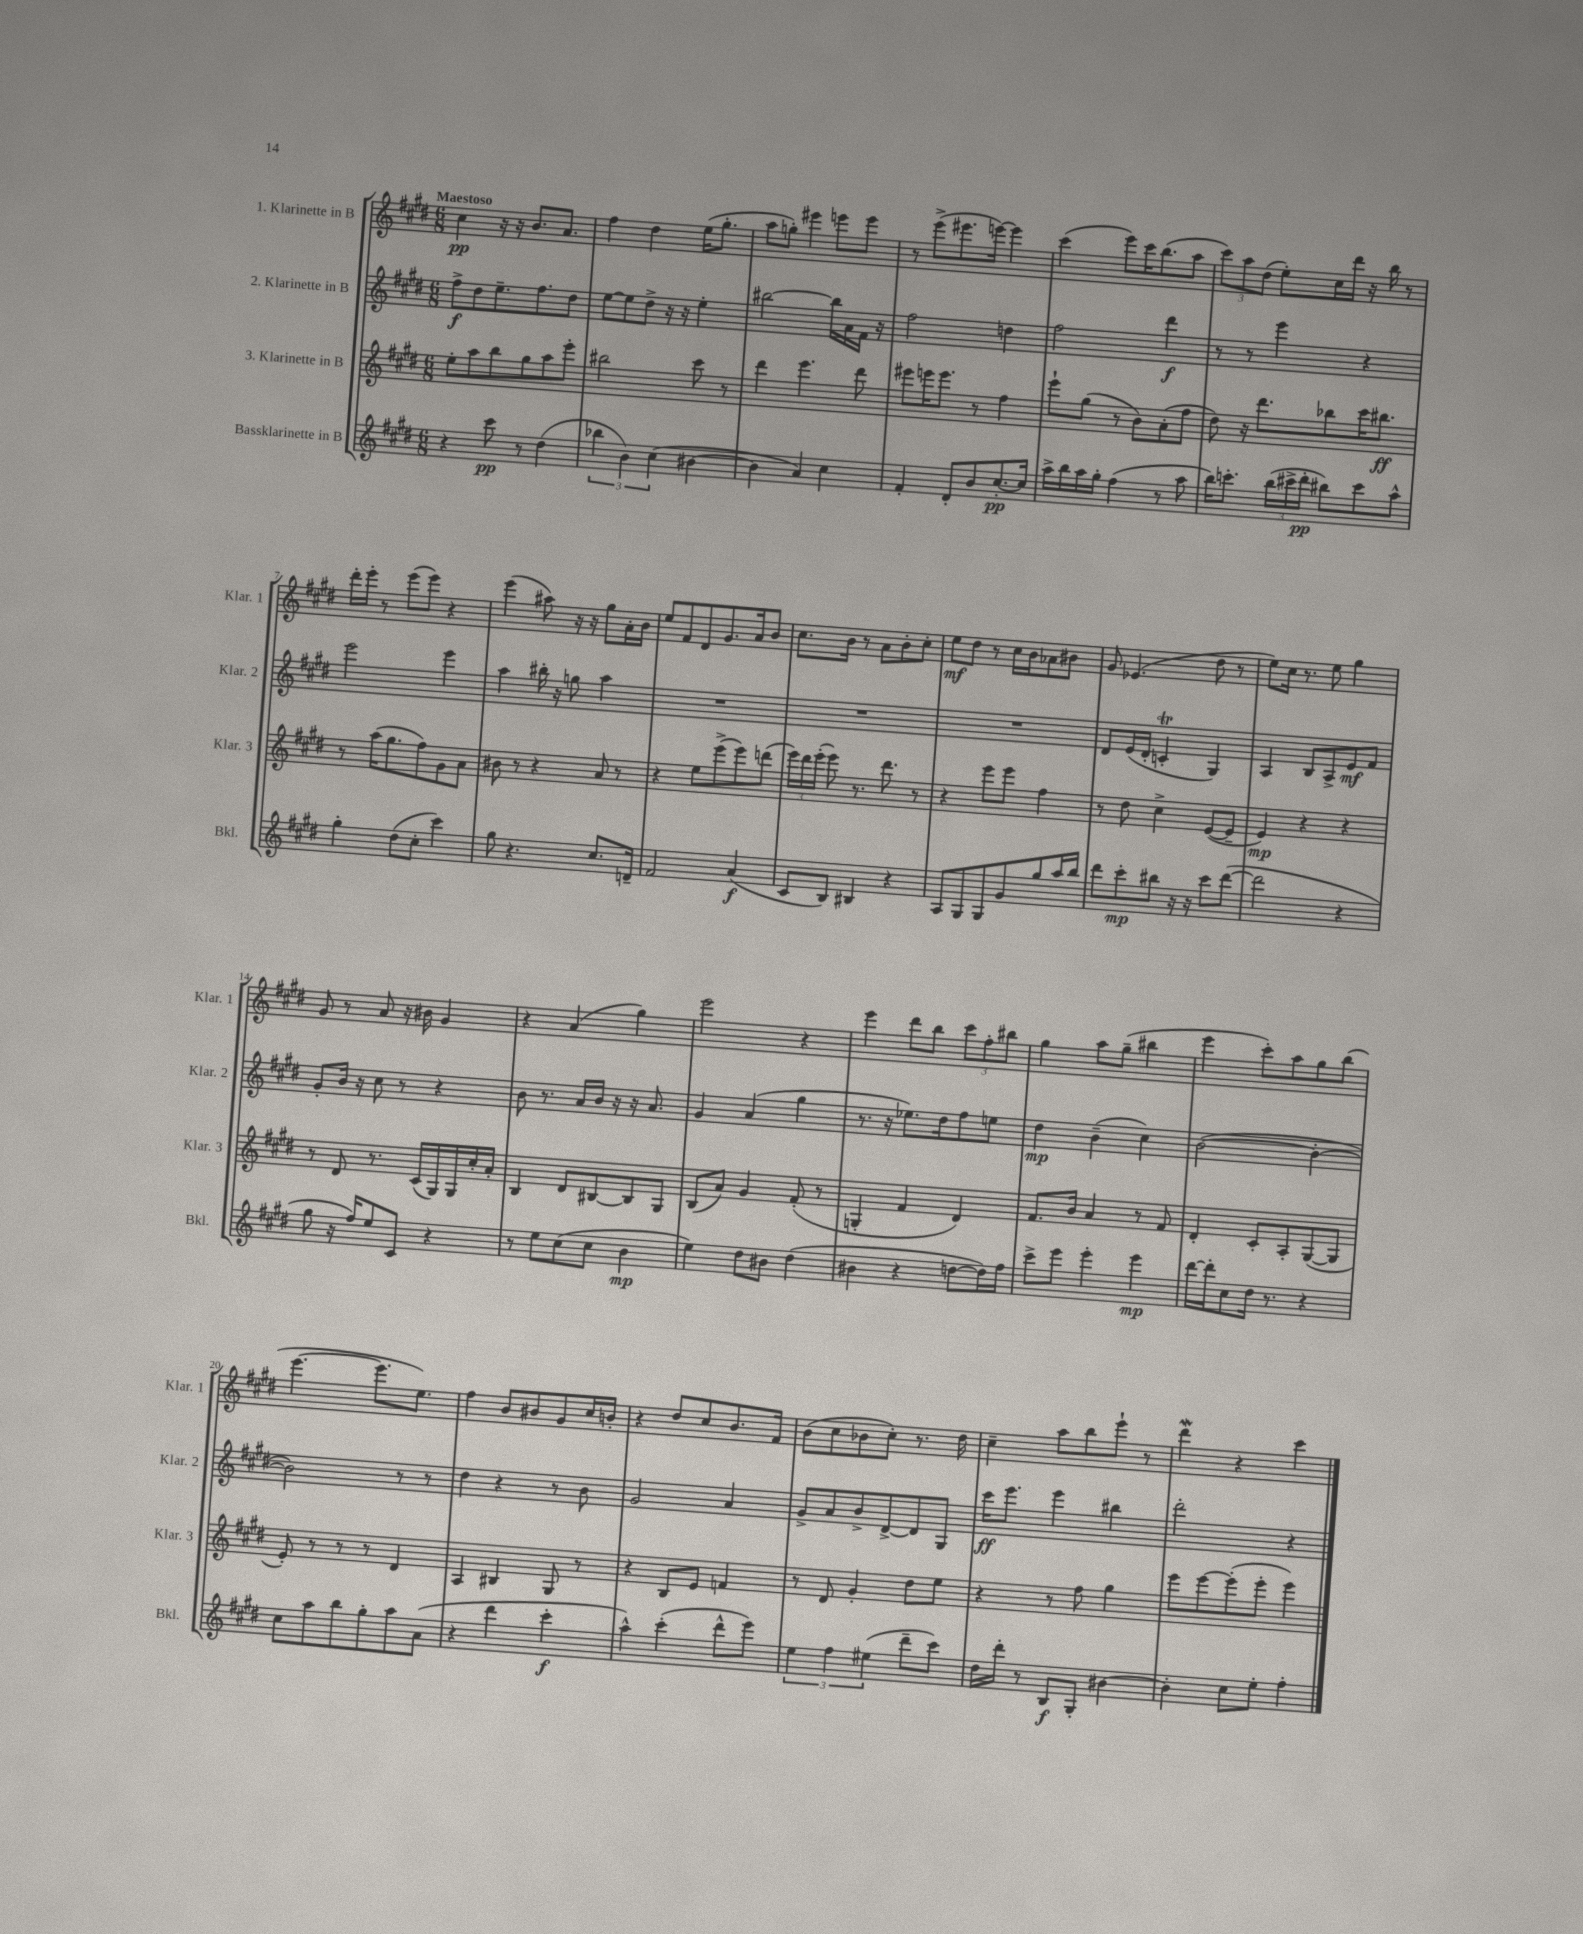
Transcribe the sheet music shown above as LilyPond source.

<<
\new StaffGroup <<
\new Staff = "s0" \with { instrumentName = "1. Klarinette in B" shortInstrumentName = "Klar. 1" } {
    \clef treble \key e \major \numericTimeSignature \time 6/8 \tempo "Maestoso"
    \autoBeamOff cis''4\pp r16 r16 b'8.[ a'8.] |
    fis''4 dis''4 e''16[( gis''8.]-. |
    a''8[ g''8]-.) eis'''4 e'''8[ e'''8] |
    r8 e'''8[->( eis'''8. e'''16]~) e'''4 |
    cis'''4( e'''8[) cis'''16 b''8.( a''8] |
    \tuplet 3/2 { cis'''8[) a''8 dis''8]( } e''8[-.) cis''16 dis'''16] r16 b''16 r8 |
    dis'''16[-. e'''16]-. r8 e'''8[( e'''8]) r4 |
    e'''4( ais''8) r16 r16 gis''8[ a'16-. b'16] |
    e''8[ fis'8 dis'8 gis'8. a'16 b'8] |
    cis''8.[ b'16] r8 a'8[ b'8-. cis''8]-. |
    e''8[\mf dis''8] r8 cis''16[ b'16 aes'8 bis'8] |
    gis'8 ees'4.( dis''8 r8 |
    e''8[) cis''16] r8. e''8 gis''4 |
    gis'8 r8 a'8 r16 bis'16 gis'4 |
    r4 a'4( gis''4) |
    e'''2 r4 |
    e'''4 dis'''8[ b''8] \tuplet 3/2 { cis'''8[ fis''8-. bis''8] } |
    gis''4 a''8[ gis''8]--( bis''4 |
    e'''4 cis'''8[-.) a''8 gis''8 b''8]( |
    e'''4.~ e'''8.[ e''8.]) |
    fis''4 b'8[ bis'8 gis'8 cis''16 b'16]-. |
    r4 dis''8[ cis''8 b'8. fis'16] |
    b'8[( cis''8 bes'8 cis''8]-.) r8. dis''16 |
    cis''4-- a''8[ b''8 e'''8]-! r8 |
    dis'''4\mordent r4 cis'''4 \bar "|." |
}
\new Staff = "s1" \with { instrumentName = "2. Klarinette in B" shortInstrumentName = "Klar. 2" } {
    \clef treble \key e \major \numericTimeSignature \time 6/8
    \autoBeamOff fis''8[->\f dis''8 e''8.-- fis''8. dis''8] |
    e''8[~ e''8 dis''8]-> r16 r16 e''4-. |
    bis''2~ bis''16[ a'16 fis'16] r16 |
    fis''2 d''4 |
    fis''2 dis'''4\f |
    r8 r8 e'''4 r4 |
    e'''2 e'''4 |
    a''4 bis''16-. r16 g''8 a''4 |
    R2. |
    R2. |
    R2. |
    dis'8[ e'16( dis'16]-. c'4-.\trill gis4) |
    a4 b8[ a8-> e'8\mf fis'8] |
    gis'8[-. b'16] r16 cis''8 r8 r4 |
    b'8 r8. a'16[ b'16] r16 r16 a'8. |
    gis'4 a'4( gis''4 |
    r8. r16 ees''8.[) dis''16 fis''8 e''8] |
    dis''4\mp b'4--( cis''4) |
    b'2~( b'4~-. |
    b'2) r8 r8 |
    dis''4 r4 r8 b'8 |
    gis'2 a'4 |
    gis'8[-> a'8 b'8-> dis'8~-> dis'8 gis8] |
    cis'''16[\ff e'''8.] e'''4 bis''4 |
    dis'''2-. r4 \bar "|." |
}
\new Staff = "s2" \with { instrumentName = "3. Klarinette in B" shortInstrumentName = "Klar. 3" } {
    \clef treble \key e \major \numericTimeSignature \time 6/8
    \autoBeamOff e''8[-. a''8 b''8 gis''8 a''8 e'''8]-. |
    bis''2 cis'''8 r8 |
    dis'''4 e'''4. dis'''8 |
    eis'''8[ e'''16 e'''8.] r8 fis''4 |
    e'''8[-! gis''8]( r8 b'8[) a'8-.( fis''8] |
    dis''8) r16 dis'''8.[ bes''8 cis'''16 bis''8.]\ff |
    r8 a''16[( gis''8. fis''8) gis'8 a'8] |
    bis'8 r8 r4 a'8 r8 |
    r4 e''8[ e'''8->( e'''8) d'''8]( |
    \tuplet 3/2 { e'''16[) dis'''16 e'''16]-.( } e'''8) r8. dis'''8. r8 |
    r4 e'''8[ e'''8] fis''4 |
    r8 dis''8 cis''4-> e'8[~( e'8]-- |
    e'4\mp) r4 r4 |
    r8 dis'8 r8. cis'16[( gis16) gis16 cis''16-. a'16]-. |
    b4 dis'8[ bis8~ bis8 gis8] |
    b8[( a'8]) gis'4 fis'8-.( r8 |
    g4-. fis'4 dis'4) |
    fis'8.[ b'16] a'4 r8 fis'8 |
    dis'4-. cis'8[-. a8-. gis8~( gis8] |
    e'8-.) r8 r8 r8 dis'4 |
    a4 bis4 gis8 r8 |
    r4 b8[ e'8] f'4 |
    r8 dis'8 gis'4-. dis''8[ e''8] |
    r4 r8 fis''8 gis''4 |
    e'''8[ e'''8~ e'''8-.( e'''8]-. e'''4) \bar "|." |
}
\new Staff = "s3" \with { instrumentName = "Bassklarinette in B" shortInstrumentName = "Bkl." } {
    \clef treble \key e \major \numericTimeSignature \time 6/8
    \autoBeamOff r4 cis'''8\pp r8 dis''4( |
    \tuplet 3/2 { bes''4 b'4) cis''4( } bis'4~ |
    bis'4 a'4) cis''4 |
    fis'4-. dis'8[-. b'8 cis''8.~-.\pp cis''16] |
    a''16[-> b''16 a''16 gis''16]-. fis''4( r8 a''8 |
    b''16[) c'''8.]-. \tuplet 3/2 { b''16[( cis'''16-> dis'''16]-.\pp } bis''8[) cis'''8 a''8]-^ |
    gis''4-. dis''8[( cis''8]-. cis'''4) |
    gis''8 r4. cis''8.[ d'16]-- |
    fis'2 a'4\f( |
    cis'8[ b8]) bis4 r4 |
    a8[ gis8 gis8 gis'8 gis''8 a''16 b''16] |
    dis'''8[ cis'''8-.\mp bis''8] r16 r16 cis'''8[ dis'''8]~( |
    dis'''2 r4 |
    gis''8 r16 fis''16[) e''8 cis'8] r4 |
    r8 e''8[ cis''8( cis''8] b'4\mp |
    e''4) dis''8[ bis'8] dis''4( |
    bis'4 r4 d''8[~ d''16) fis''16] |
    cis'''8[-> e'''8] e'''4-. e'''4\mp |
    dis'''16[~ dis'''16-. cis''8 dis''16] r8. r4 |
    cis''8[ a''8 b''8 gis''8-. a''8 a'8]( |
    r4 dis'''4 cis'''4-.\f |
    a''4-^) cis'''4-.( dis'''8[-^ e'''8]) |
    \tuplet 3/2 { e''4 fis''4 eis''4( } dis'''8[-- cis'''8]) |
    dis''16[ dis'''16]-. r8 b8[\f gis8]-. bis'4~ |
    bis'4-. cis''8[ e''8]-. fis''4-. \bar "|." |
}
>>
>>
